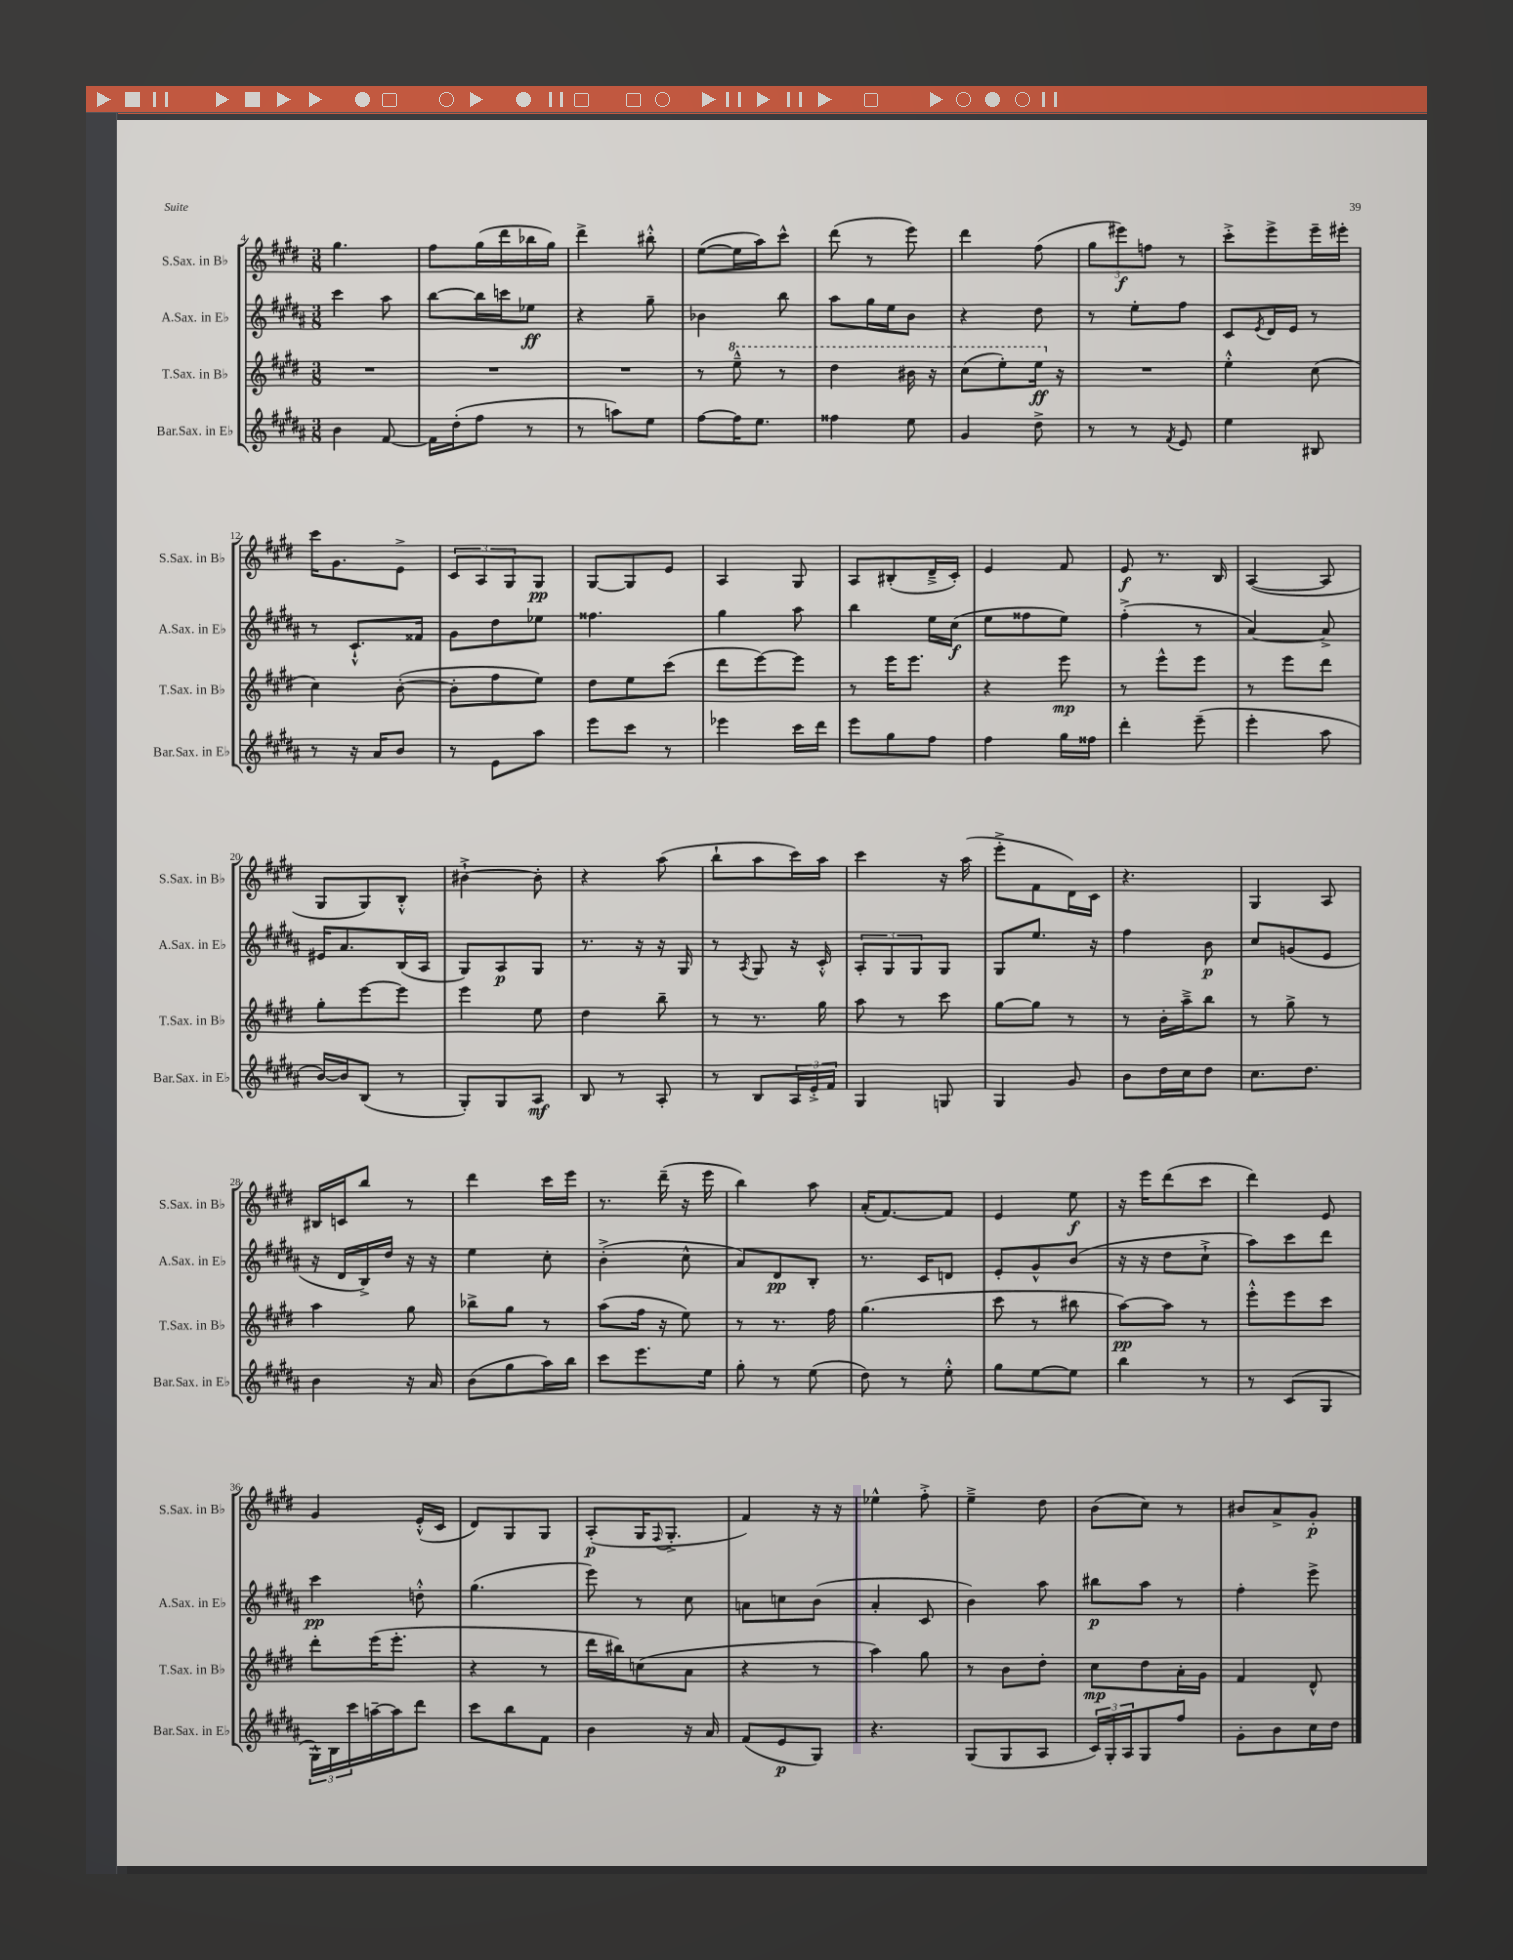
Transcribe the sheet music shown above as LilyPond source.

<<
\new StaffGroup <<
\new Staff = "s0" \with { instrumentName = "S.Sax. in Bb" shortInstrumentName = "S.Sax. in Bb" } {
    \clef treble \key e \major \numericTimeSignature \time 3/8
    gis''4. |
    fis''8 gis''16( dis'''16 bes''16 gis''16) |
    dis'''4-> bis''8-.-^ |
    e''8~( e''16 a''16) cis'''8-^ |
    dis'''8( r8 e'''8) |
    dis'''4 fis''8( |
    \tuplet 3/2 { gis''8 eis'''8\f) f''8 } r8 |
    cis'''8-.-> e'''8-> e'''16-- eis'''16-. |
    cis'''16 gis'8. e'8-> |
    \tuplet 3/2 { cis'8 a8 gis8 } gis8\pp |
    gis8~ gis8 e'8 |
    a4 gis8 |
    a8 bis8-.( dis'16---> cis'16-.) |
    e'4 fis'8 |
    e'8\f r8. b16 |
    a4~( a8 |
    gis8 gis8) b8-.-^ |
    bis'4~-!-> bis'8-. |
    r4 a''8( |
    b''8-! a''8 cis'''16) a''16 |
    cis'''4 r16 a''16( |
    e'''8-.-> fis'8 dis'16) cis'16 |
    r4. |
    gis4 a8 |
    bis16 c'16 b''8 r8 |
    dis'''4 cis'''16 e'''16 |
    r8. dis'''16--( r16 e'''16 |
    b''4) a''8 |
    a'16-.( fis'8.~) fis'8 |
    e'4 e''8\f |
    r16 e'''16 dis'''8( cis'''8 |
    dis'''4) e'8 |
    gis'4 e'16-.-^( cis'16 |
    dis'8) gis8 gis8 |
    a8-.\p( gis16 \appoggiatura { fis8 } gis8.-.-> |
    fis'4) r16 r16 |
    ees''4-^ fis''8-.-> |
    e''4---> dis''8 |
    b'8( cis''8) r8 |
    bis'8 a'8-> gis'8-.\p \bar "|." |
}
\new Staff = "s1" \with { instrumentName = "A.Sax. in Eb" shortInstrumentName = "A.Sax. in Eb" } {
    \clef treble \key b \major \numericTimeSignature \time 3/8
    cis'''4 ais''8 |
    b''8~ b''16 c'''16 ees''8\ff |
    r4 gis''8-- |
    bes'4 b''8 |
    ais''8 gis''16 e''16 b'8 |
    r4 dis''8 |
    r8 e''8-. fis''8 |
    cis'8 \acciaccatura { e'8 } dis'16 e'16 r8 |
    r8 cis'8.-!-^ fisis'16 |
    gis'8 dis''8 ees''8 |
    fisis''4. |
    gis''4 ais''8 |
    b''4 e''16 cis''16\f( |
    e''8 fisis''8 e''8) |
    fis''4-.->( r8 |
    ais'4~) ais'8-> |
    eis'16 ais'8. b16( ais16 |
    gis8) ais8\p gis8 |
    r8. r16 r16 gis16 |
    r8 \acciaccatura { ais8 } gis8 r16 cis'16-.-^ |
    \tuplet 3/2 { ais8-. gis8 gis8 } gis8 |
    gis8 e''8. r16 |
    fis''4 b'8\p |
    cis''8 g'8( e'8 |
    r16 dis'16 b16->) dis''16 r16 r16 |
    e''4 cis''8-. |
    b'4-.->( cis''8-^ |
    ais'8) dis'8\pp b8-. |
    r8. cis'16 d'8 |
    e'8-. gis'8-^ b'8( |
    r16 r16 dis''8 cis''8-!-> |
    ais''8) cis'''8 dis'''8 |
    cis'''4\pp d''8-.-^ |
    gis''4.( |
    e'''8) r8 cis''8 |
    a'8 c''8 b'8( |
    ais'4-. cis'8 |
    b'4) ais''8 |
    bis''8\p ais''8 r8 |
    fis''4-. e'''8-> \bar "|." |
}
\new Staff = "s2" \with { instrumentName = "T.Sax. in Bb" shortInstrumentName = "T.Sax. in Bb" } {
    \clef treble \key e \major \numericTimeSignature \time 3/8
    R4. |
    R4. |
    R4. |
    r8 \ottava #1 e'''8---^ r8 |
    dis'''4 bis''16 r16 |
    cis'''8( e'''8-.) e'''16\ff \ottava #0 r16 |
    R4. |
    e''4-.-^ cis''8( |
    cis''4) b'8~-.( |
    b'8-. fis''8 e''8) |
    dis''8 e''8 cis'''8( |
    dis'''8 e'''8~) e'''8 |
    r8 e'''16 e'''8. |
    r4 e'''8\mp |
    r8 e'''8-^ e'''8 |
    r8 e'''8 dis'''8 |
    gis''8-. e'''8~ e'''8 |
    e'''4 e''8 |
    dis''4 b''8-- |
    r8 r8. gis''16 |
    a''8 r8 cis'''8 |
    gis''8~ gis''8 r8 |
    r8 b'16-. a''16---> b''8 |
    r8 gis''8-> r8 |
    a''4 gis''8 |
    bes''8-> gis''8 r8 |
    a''8( fis''16 r16 e''8) |
    r8 r8. fis''16 |
    gis''4.( |
    cis'''8 r8 bis''8 |
    a''8~\pp) a''8 r8 |
    e'''8-.-^ e'''8 cis'''8 |
    dis'''8-. e'''16( e'''8.-. |
    r4 r8 |
    dis'''16 bis''16) c''8( a'8 |
    r4 r8 |
    a''4) gis''8 |
    r8 b'8 dis''8-. |
    cis''8\mp dis''8 a'16-. gis'16 |
    fis'4 dis'8-^ \bar "|." |
}
\new Staff = "s3" \with { instrumentName = "Bar.Sax. in Eb" shortInstrumentName = "Bar.Sax. in Eb" } {
    \clef treble \key b \major \numericTimeSignature \time 3/8
    b'4 fis'8~ |
    fis'16 dis''16-.( fis''8 r8 |
    r8 a''8) e''8 |
    fis''8~ fis''16 e''8. |
    fisis''4 e''8 |
    gis'4 dis''8-> |
    r8 r8 \acciaccatura { fis'8 } e'8 |
    e''4 bis8 |
    r8 r16 ais'16 b'8 |
    r8 e'8 ais''8 |
    e'''8 cis'''8 r8 |
    ees'''4 cis'''16 dis'''16 |
    e'''8 gis''8 fis''8 |
    fis''4 gis''16 fisis''16 |
    dis'''4-. e'''8--( |
    e'''4-. ais''8 |
    b'16~) b'16 b8( r8 |
    gis8-.) gis8 ais8\mf |
    b8 r8 ais8-. |
    r8 b8 \tuplet 3/2 { ais16 e'16-.-> fis'16 } |
    gis4 g8 |
    gis4 gis'8 |
    b'8 dis''16 cis''16 dis''8 |
    cis''8. dis''8. |
    b'4 r16 ais'16 |
    b'8( gis''8 ais''16) b''16 |
    cis'''8 e'''8. e''16 |
    gis''8-. r8 e''8( |
    dis''8) r8 e''8-.-^ |
    gis''8 e''8~ e''8 |
    b''4 r8 |
    r8 cis'8( gis8 |
    \tuplet 3/2 { gis16-^) b16 cis'''16 } a''16~-- a''16 dis'''8 |
    cis'''8 b''8 fis'8 |
    b'4 r16 ais'16 |
    fis'8( e'8\p gis8) |
    r4. |
    gis8( gis8 ais8 |
    \tuplet 3/2 { cis'16) gis16-. ais16 } gis8 fis''8 |
    gis'8-. b'8 cis''16 dis''16 \bar "|." |
}
>>
>>
\layout { \context { \Score currentBarNumber = #4 } }
